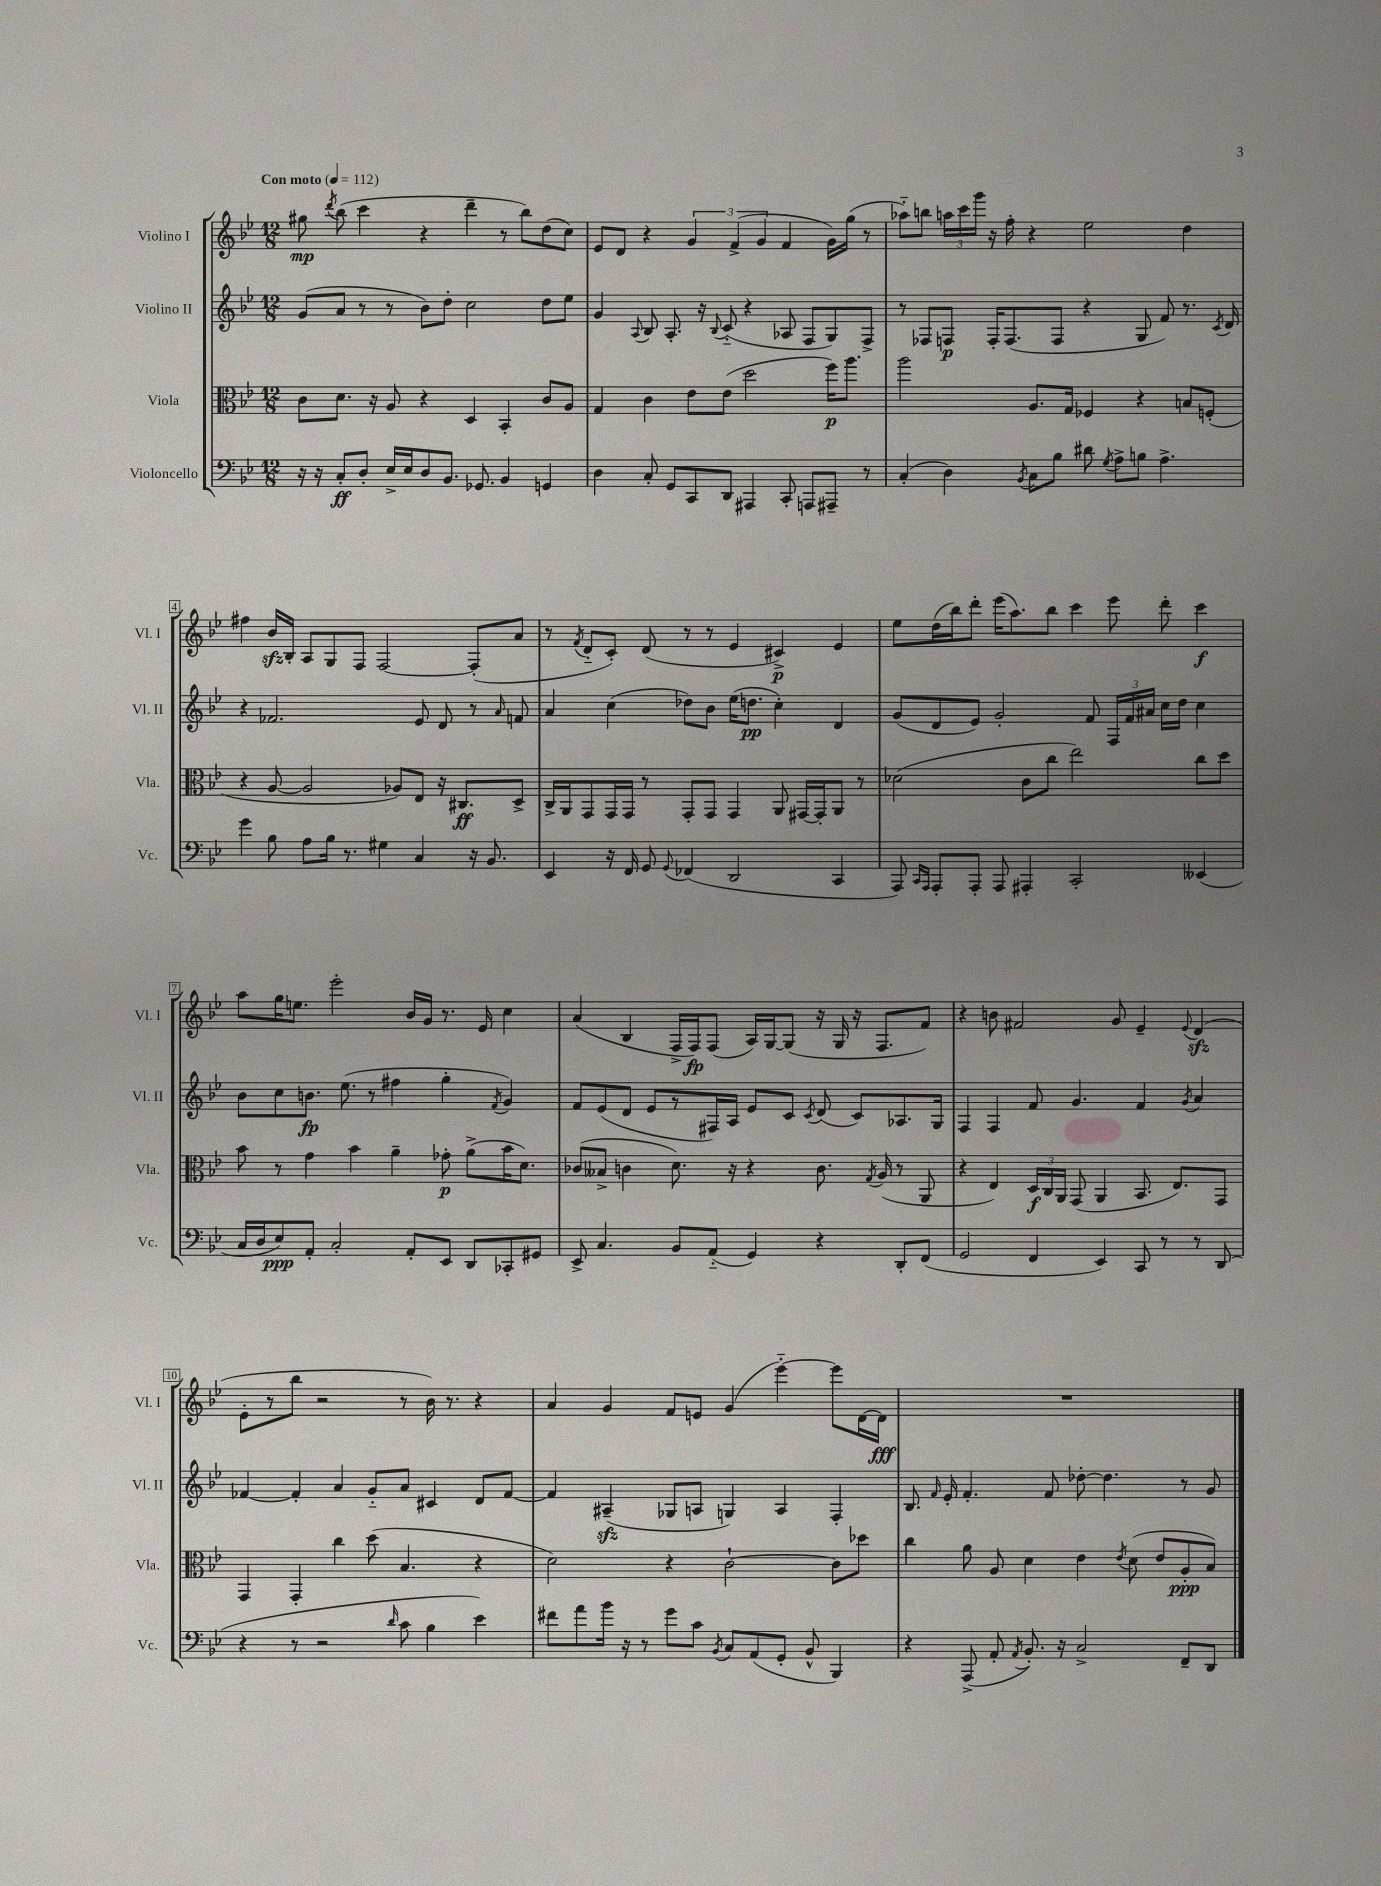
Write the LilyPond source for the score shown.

<<
\new StaffGroup <<
\new Staff = "s0" \with { instrumentName = "Violino I" shortInstrumentName = "Vl. I" } {
    \clef treble \key bes \major \numericTimeSignature \time 12/8 \tempo "Con moto" 4 = 112
    \autoBeamOff gis''8\mp \acciaccatura { d'''8 } bes''8( c'''4 r4 d'''4-- r8 bes''8[) d''8( c''8]) |
    ees'8[ d'8] r4 \tuplet 3/2 { g'4 f'4->( g'4 } f'4 g'16[) g''16]( r8 |
    aes''8[-_) b''8] \tuplet 3/2 { a''16[ c'''16 g'''16] } r16 f''16-. r4 ees''2 d''4 |
    fis''4 bes'16[\sfz bes16]-. a8[ g8 f8] f2~ f8[-.( a'8] |
    r8 \acciaccatura { f'8 } d'8[-_ c'8]-.) d'8( r8 r8 ees'4 cis'4->\p) ees'4 |
    ees''8[ d''16( bes''16) d'''8]-. ees'''16[( a''8.) bes''8] c'''4 ees'''8 d'''8-. c'''4\f |
    a''8[ g''16 e''8.] ees'''2-. bes'16[ g'16] r8. ees'16 c''4 |
    a'4( bes4 f16[-> f16\fp) f8]( a16[) g16~ g8]( r16 g16 r16 f8.[ f'8]) |
    r4 b'8 fis'2 g'8 ees'4-- \appoggiatura { ees'8 } d'4\sfz( |
    ees'8[-. r8 bes''8] r2 r8 bes'16) r8. r4 |
    a'4 g'4 f'8[ e'8] g'4( ees'''4~-_) ees'''8[ d'16~ d'16]\fff |
    R1. \bar "|." |
}
\new Staff = "s1" \with { instrumentName = "Violino II" shortInstrumentName = "Vl. II" } {
    \clef treble \key bes \major \numericTimeSignature \time 12/8
    \autoBeamOff g'8[( a'8] r8 r8 bes'8[) d''8]-. c''2 d''8[ ees''8] |
    g'4 \appoggiatura { a8 } bes8 a8.-. r16 \appoggiatura { bes8 } c'8-_( r4 aes8 f8[ g8) f8]-> |
    r8 fes8[ f8]\p f16[-. f8.( f8] r4 g8 f'8) r8. \acciaccatura { c'8 } d'16 |
    r4 fes'2. ees'8 d'8 r8 \grace { a'16 } f'8 |
    a'4 c''4( des''8[) bes'8] ees''16[( d''8.]\pp c''4-.) d'4 |
    g'8[( d'8 ees'8]) g'2-. f'8 \tuplet 3/2 { f16[ f'16 ais'16] } c''16[ d''16] c''4 |
    bes'8[ c''8 b'8.]\fp ees''8.( r8 fis''4 g''4-. \acciaccatura { f'8 } g'4) |
    f'8[ ees'8( d'8] ees'8[ r8 fis16) a16] ees'8[ c'8] \acciaccatura { c'8 } d'8( c'8[) aes8. g16] |
    f4 f4 f'8 g'4. f'4 \acciaccatura { g'8 } a'4 |
    fes'4~ fes'4-. a'4 g'8[-_ a'8] cis'4 d'8[ fes'8]~ |
    fes'4 ais4--\sfz( ges8[ a8] g4) a4 f4-. |
    bes8. \grace { f'16 } ees'16-. f'4.-. f'8 des''8~-. des''4. r8 g'8 \bar "|." |
}
\new Staff = "s2" \with { instrumentName = "Viola" shortInstrumentName = "Vla." } {
    \clef alto \key bes \major \numericTimeSignature \time 12/8
    \autoBeamOff c'8[ d'8.] r16 a8 r4 d4 bes,4-. c'8[ a8] |
    g4 c'4 ees'8[ ees'8]( d''2 f''16[\p) a''8.] |
    a''2 a8.[ g16] fes4 r4 b8[ f8]-.( |
    r4 a8~ a2 aes8[) ees8] r16 cis8.[\ff d8]-> |
    c16[-> a,16 g,8 g,16 g,16] r8 g,8[-. g,8] g,4 a,8 gis,16[~ gis,16-. a,8] r8 |
    des'2( c'8[ c''8] ees''2) c''8[ d''8] |
    bes'8 r8 g'4 bes'4 a'4-- ges'8-.\p a'8[->( bes'16 d'8.]) |
    ces'8[( beses8]-> c'4 d'8.) r16 r4 c'8. \acciaccatura { g8 } a16( r8 a,8 |
    r4 ees4) \tuplet 3/2 { d16[\f c16 a,16] } g,8( a,4 bes,8. ees8.[) g,8] |
    g,4 g,4-. c''4 d''8( bes4. r4 |
    d'2) r4 c'2~-! c'8[ des''8] |
    c''4 a'8 a8 d'4 ees'4 \acciaccatura { ees'8 } d'8( ees'8[ a8-.\ppp bes8]) \bar "|." |
}
\new Staff = "s3" \with { instrumentName = "Violoncello" shortInstrumentName = "Vc." } {
    \clef bass \key bes \major \numericTimeSignature \time 12/8
    \autoBeamOff r16 r16 c8[-.\ff d8]-. ees16[-> ees16 d8 bes,8.] ges,8. bes,4 g,4 |
    d4 c8-. g,8[ c,8 d,8] ais,,4 c,8-. a,,8[ ais,,8]-- r8 |
    c4-.( d4) \acciaccatura { bes,8 } c8[ bes8] dis'8 \acciaccatura { g8 } a8[-> b8] a4.-> |
    g'4 bes8 a8[ bes16] r8. gis4 c4 r16 bes,8. |
    ees,4 r16 f,16 g,8 \appoggiatura { g,8 } fes,4( d,2 c,4 |
    a,,8) \grace { c,16[ a,,16] } a,,8[-. a,,8]-. a,,8 ais,,4-. c,2-. eeses,4( |
    c16[ d16 ees8\ppp) a,8]-. c2-. a,8[-. ees,8] d,8[ ces,8-. gis,8] |
    ees,8-> c4. bes,8[ a,8]-_( g,4) r4 d,8[-. f,8]( |
    g,2 f,4 ees,4) c,8 r8 r8 d,8( |
    r4 r8 r2 \grace { d'16 } c'8 bes4 ees'4) |
    fis'8[ a'8 bes'16] r16 r8 g'8[ c'8] \acciaccatura { bes,8 } c8[ a,8( g,8]-. bes,8-^ bes,,4) |
    r4 a,,8->( a,8-. \acciaccatura { a,8 } bes,8.-.) r16 c2-> f,8[-- d,8] \bar "|." |
}
>>
>>
\layout { \context { \Score \override BarNumber.stencil = #(make-stencil-boxer 0.1 0.3 ly:text-interface::print) } }
